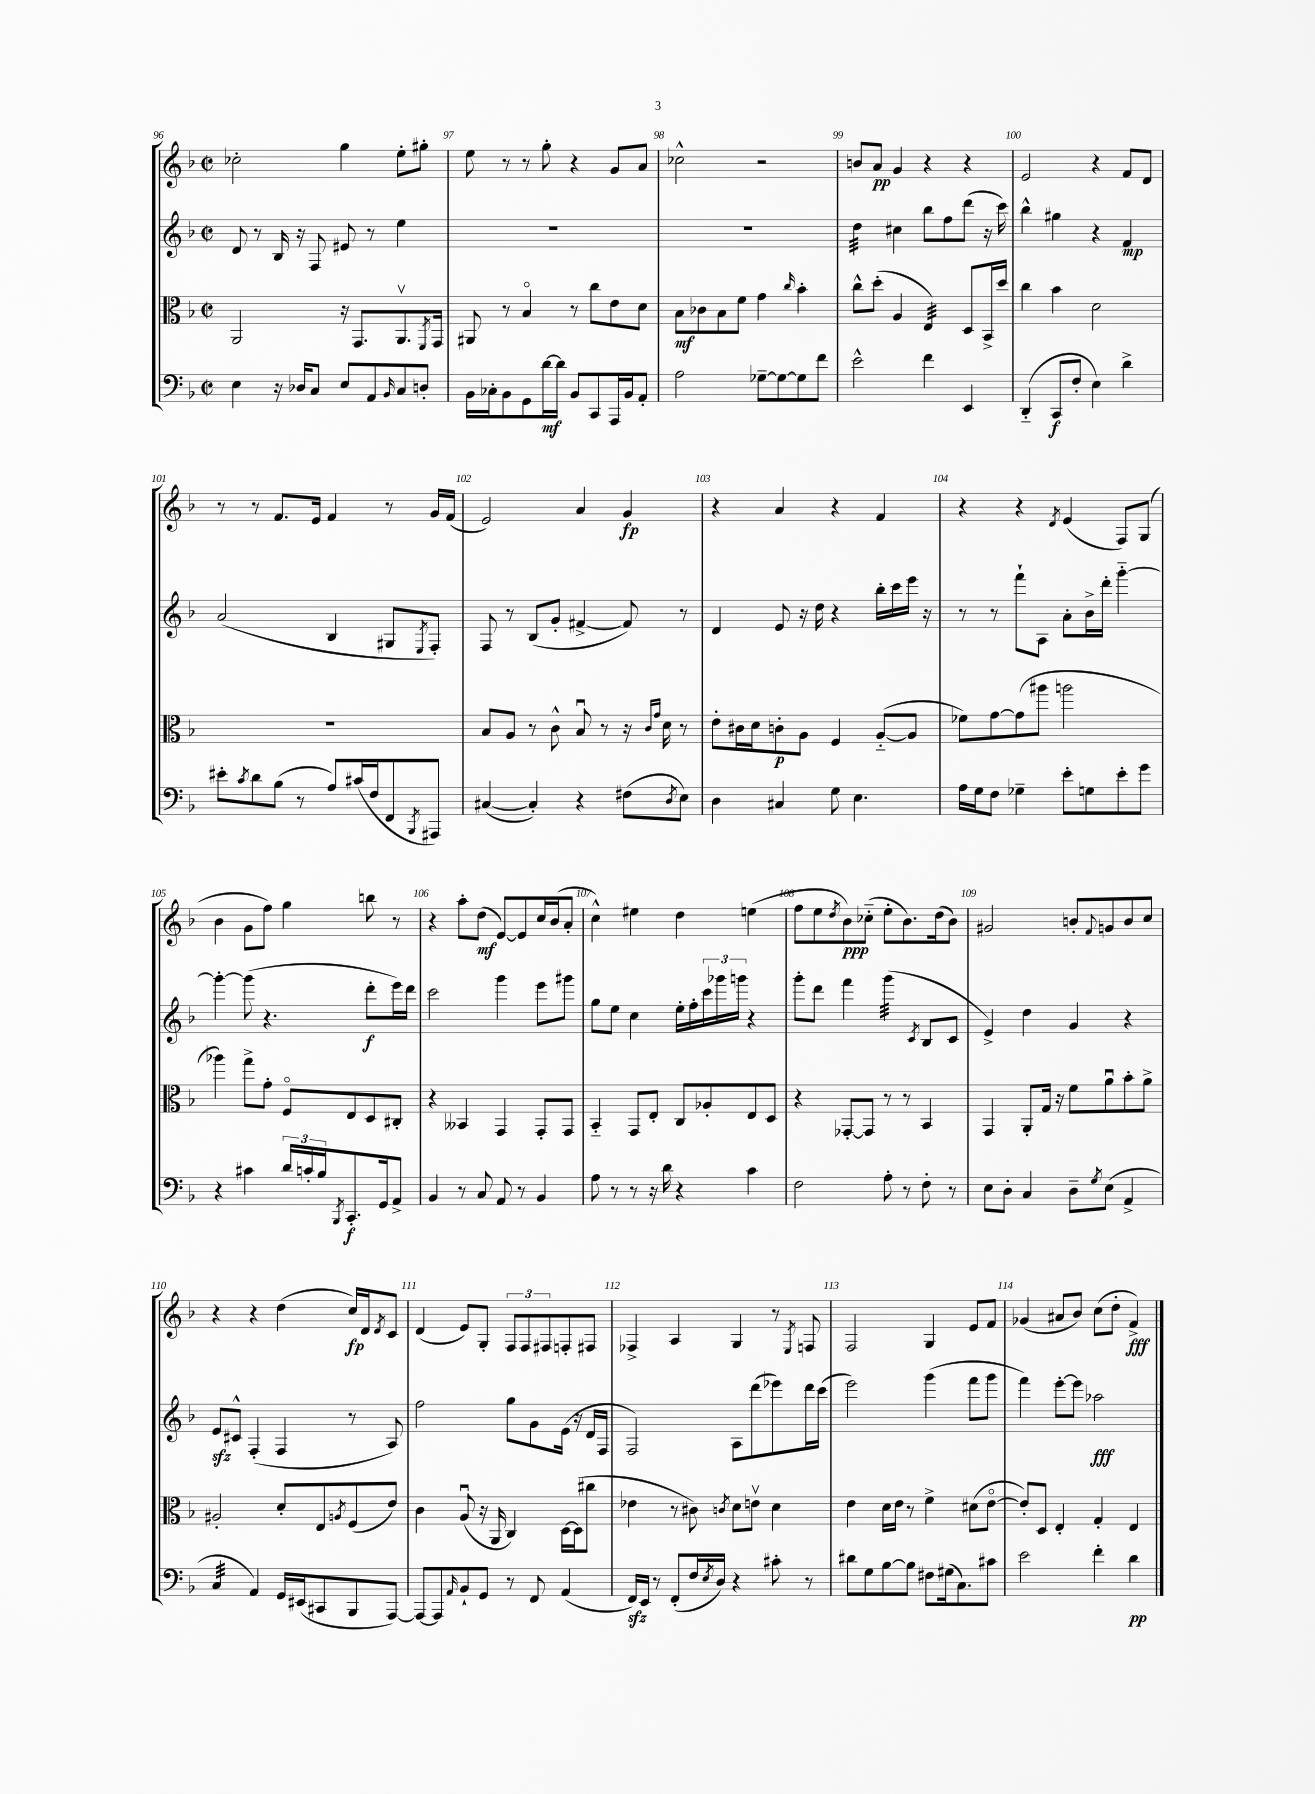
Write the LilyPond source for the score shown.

<<
\new StaffGroup <<
\new Staff = "s0" {
    \clef treble \key f \major \defaultTimeSignature \time 2/2
    ces''2-. g''4 e''8-. gis''8-. |
    e''8 r8 r8 g''8-. r4 g'8 a'8 |
    ces''2-^ r2 |
    b'8 a'8\pp g'4 r4 r4 |
    e'2 r4 f'8 d'8 |
    r8 r8 f'8. e'16 f'4 r8 g'16 f'16( |
    e'2) a'4 g'4\fp |
    r4 a'4 r4 f'4 |
    r4 r4 \acciaccatura { d'8 } e'4( f8) g8( |
    bes'4 g'8 f''8) g''4 b''8 r8 |
    r4 a''8-. d''8\mf( e'8~) e'8 c''16 bes'16( a'8-. |
    c''4-^) eis''4 d''4 e''4( |
    f''8 e''8 \acciaccatura { d''8 } bes'8\ppp) ces''8-_( e''8-. bes'8.) d''16( bes'8) |
    gis'2 b'8-. \appoggiatura { f'8 } g'8 b'8 c''8 |
    r4 r4 d''4( c''16\fp) d'16 \acciaccatura { d'8 } c'8 |
    d'4( e'8) g8-. \tuplet 3/2 { f8 f8 fis8 } f8-. fis8 |
    fes4-> a4 g4 r8 \acciaccatura { e8 } f8 |
    f2 g4 e'8 f'8 |
    ges'4( ais'8 bes'8) c''8( d''8-. f'4->\fff) \bar "|." |
}
\new Staff = "s1" {
    \clef treble \key f \major \defaultTimeSignature \time 2/2
    d'8 r8 bes16 r16 f8 eis'8 r8 e''4 |
    R1 |
    R1 |
    d''4:32 cis''4 bes''8 f''8 d'''8( r16 c'''16) |
    bes''4-^ gis''4 r4 f'4\mp |
    a'2( bes4 gis8 \acciaccatura { e8 } f8-.) |
    f8 r8 bes8( g'8-. fis'4~-> fis'8) r8 |
    d'4 e'8 r16 d''16 r4 bes''16-. c'''16 e'''16 r16 |
    r8 r8 f'''8-! a8 a'8-. bes'16-> d'''16-. g'''4~-_ |
    g'''4~-. g'''8( r4. d'''8-.\f e'''16) d'''16 |
    c'''2 g'''4 e'''8 gis'''8 |
    g''8 e''8 c''4 e''16-. f''16-. \tuplet 3/2 { c'''16 ges'''16 g'''16 } r4 |
    g'''8-. d'''8 f'''4 g'''4:32( \acciaccatura { c'8 } bes8 c'8 |
    e'4->) d''4 g'4 r4 |
    e'8\sfz cis'8-^ f4-.( f4 r8 a8) |
    f''2 g''8 g'8 e'16( r16 d'16 f16 |
    f2) a8 d'''8( ees'''8) d'''16 c'''16( |
    e'''2) g'''4( f'''8 g'''8 |
    f'''4) e'''8~-. e'''8 aes''2\fff \bar "|." |
}
\new Staff = "s2" {
    \clef alto \key f \major \defaultTimeSignature \time 2/2
    a,2 r16 g,8. a,8.\upbow \acciaccatura { f,8 } g,16 |
    ais,8 r8 bes4\flageolet r8 c''8 e'8 d'8 |
    bes8\mf ces'8 bes8 f'8 g'4 \grace { c''16 } bes'4-. |
    c''8-^ d''8-.( a4 e4:32) d8 bes,16-> d''16 |
    c''4 bes'4 d'2 |
    R1 |
    bes8 a8 r8 c'8-^ bes8\downbow r8 r16 \grace { c'16 g'16 } d'16 r8 |
    e'8-. cis'16 d'16 c'8-.\p a8 f4 a8~-_( a8 |
    fes'8) g'8~ g'8( ais''8 a''2 |
    aes''4) g''8-> g'8-. f8\flageolet e8 d8 cis8-. |
    r4 beses,4 g,4 g,8-. g,8 |
    bes,4-_ g,8 e8-. c8 aes8-. e8 d8 |
    r4 ges,8~-. ges,8 r8 r8 bes,4 |
    g,4 a,8-. g16 r16 f'8 a'8\downbow bes'8-. a'8-> |
    ais2-. d'8-. e8 \acciaccatura { a8 } f8( e'8) |
    c'4 a8\downbow( r16 a,16 c4) d16~ d16( cis''8 |
    ees'4 r8 cis'8) \acciaccatura { c'8 } d'8 e'8\upbow d'4 |
    e'4 d'16 e'16 r8 f'4-> dis'8( e'8~\flageolet |
    e'8-.) d8 e4-. g4-. e4 \bar "|." |
}
\new Staff = "s3" {
    \clef bass \key f \major \defaultTimeSignature \time 2/2
    e4 r16 des16 c8 e8 a,8 \grace { bes,16 } c8 d8-. |
    bes,16 ces16-. bes,8 g,8 d'16~\mf d'16 bes,8 c,8 a,,16 bes,16 a,8-. |
    a2 ges8~-- ges8~ ges8 f'8 |
    e'2-^ f'4 e,4 |
    d,4-_( c,8\f f8-. e4) d'4-> |
    eis'8-. \acciaccatura { c'8 } d'8 bes8( r8 a8) cis'16( f16 f,8 \acciaccatura { bes,,8 } ais,,8) |
    cis4~( cis4-.) r4 fis8( \acciaccatura { d8 } e8) |
    d4 cis4 g8 e4. |
    a16 g16 f8 ges4-- e'8-. g8 e'8-. g'8 |
    r4 cis'4 \tuplet 3/2 { d'16 c'16-. bes16 } \acciaccatura { bes,,8 } c,8.-.\f g,16 a,8-> |
    bes,4 r8 c8 a,8 r8 bes,4 |
    a8 r8 r8 r16 d'16 r4 c'4 |
    f2 a8-. r8 f8-. r8 |
    e8 d8-. c4 d8-- \acciaccatura { g8 } e8( a,4-> |
    c4:32 a,4) g,16 eis,16( cis,8 bes,,8 a,,8~) |
    a,,8~ a,,8 \grace { a,16 } bes,8-! g,8 r8 f,8 a,4( |
    f,16\sfz) e,16 r8 f,8-.( f16 \acciaccatura { e8 } d16) r4 cis'8-. r8 |
    dis'8 g8 bes8~ bes8 fis8 gis16( c8.) cis'8 |
    e'2 f'4-. d'4\pp \bar "|." |
}
>>
>>
\layout { \context { \Score currentBarNumber = #96 \override BarNumber.break-visibility = ##(#f #t #t) barNumberVisibility = #all-bar-numbers-visible } }
